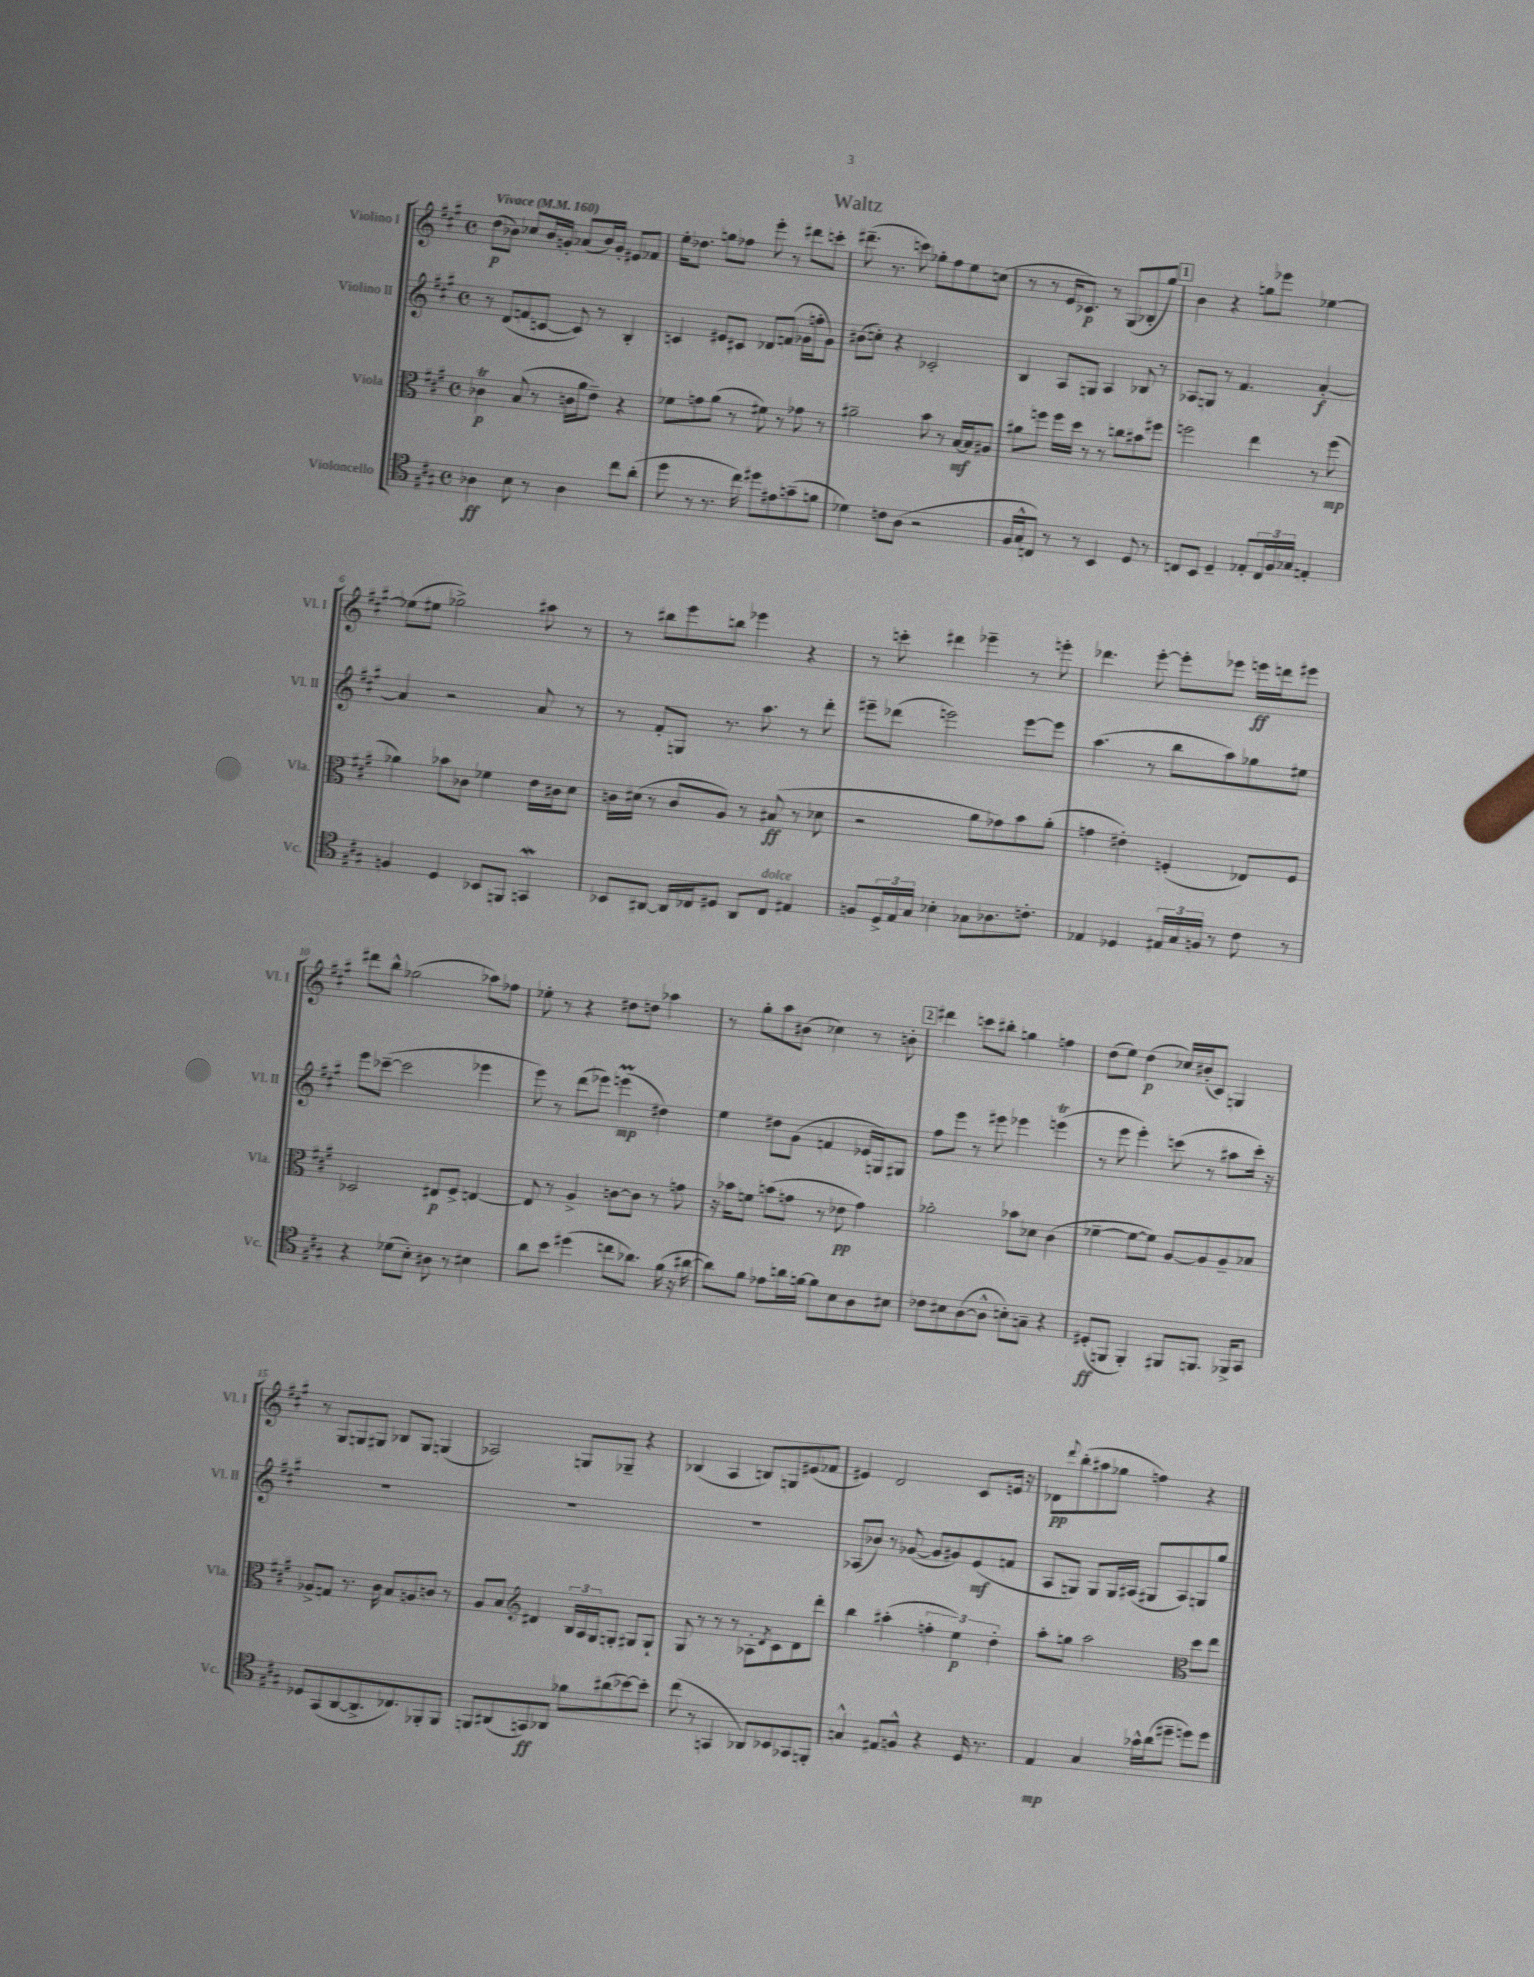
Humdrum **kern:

**kern	**kern	**kern	**kern
*staff4	*staff3	*staff2	*staff1
*clefC4	*clefC3	*clefG2	*clefG2
*k[f#c#g#]	*k[f#c#g#]	*k[f#c#g#]	*k[f#c#g#]
*M4/4	*M4/4	*M4/4	*M4/4
*met(c)	*met(c)	*met(c)	*met(c)
*MM160	*MM160	*MM160	*MM160
4A-	4c-	8r	(8dd
.	.	(8d	8b-)
8B	(8B	8f	8cc-
8r	8r	[8c	16b-
.	.	.	16g'
4A-	16c	8c])	(8a-
.	16a	.	.
.	8e~)	8r	16b-)
.	.	.	16g'
8cc#	4r	4B'	8e#
(8a'	.	.	8f-
=	=	=	=
8dd	8f-	4c	16ee'
.	.	.	8.dd-
8r	8g	.	.
8.r	(8a	8e#	8gg
.	8r	8c#	8ff-
16cc#)	.	.	.
8dd#	8f#)	8d-	8eee'
8e#	8r	(8f	8r
(8g~	8g-	16g-	8ddd#
.	.	16ff'	.
8f	8r	8g-)	8ccc'
=	=	=	=
4d-)	2a#~	(8b#	(8.ddd#~
.	.	8cc')	.
.	.	.	8.r
8c	.	4r	.
(8A	.	.	8ccc)
2r	8b	2c-'	8gg-'
.	8r	.	8ff#
.	[16B	.	8ee
.	16B]	.	.
.	8A#	.	(8cc
=	=	=	=
16F#	8a#	4B	8r
16G#^^	.	.	.
8C)	8ff	.	8r
8r	16ff	8A	16e
.	16dd	.	8.c-)
8r	8r	8G	.
4BB	8r	4A	8r
.	8cc	.	(8G#
8D	8b#	8B-	8B-'
8r	8ff#	8r	8gg#)
=	=	=	=
8C	2ff	8A-	4b
8BB	.	8G	.
4D~	.	8r	4r
.	.	4.f#	.
8E-'	4ee	.	8gg
24C	.	.	8eee-
24F#	.	.	.
24G-	.	.	.
4E'	8r	[4a'	[4ee-
.	(8ff	.	.
=	=	=	=
4F	4a-)	4a]	(8ee-]
.	.	.	8ee#
4D	8b-	2r	2gg-^)
.	8c-	.	.
8BB-	4f-	.	.
8FF	.	.	.
4GG	16e	8a	8aa#
.	16c#	.	.
.	8d	8r	8r
=	=	=	=
8BB-	16c	8r	8r
.	(16d#	.	.
[8AA#	8r	8f#'	8bb#
16AA#]	8c	8G	8eee
16C-	.	.	.
8D#	8A)	8.r	8bb
8AA#	8r	.	4eee-
.	.	8.aa	.
8C-	(8B#	.	.
4E#	8r	8r	4r
.	8d-	8ddd'	.
=	=	=	=
8F	2r	8eee#~	8r
24D^	.	(8ddd-	8ccc'
24E	.	.	.
24G#	.	.	.
4B-'	.	2eee)	4ddd#
8G-	8a	.	4eee-~
8.A-	8g-)	.	.
.	8b	[8eee	8r
8.c'	.	.	.
.	(8a'	8eee]	8eee'
=	=	=	=
4E-	4g	(4.aa	4.ddd-
4D-	4e#')	.	.
.	.	8r	[8eee'
24E#	(4F'	8bb	8eee']
24G#	.	.	.
24F	.	.	.
8r	.	8aa)	8eee-
8c#	8E-)	8gg-	16eee
.	.	.	16ddd
8r	8F	8ee#	8eee#
=	=	=	=
4r	2D-	8eee	8ddd#
.	.	([8ccc-~	8bb^^
(8d-	.	2ccc-]	(2gg-
8B')	.	.	.
8A#	8E#	.	.
8r	8F#^	.	.
4B#	[4E	4eee-	8aa-)
.	.	.	8ff-
=	=	=	=
8a	8E]	8eee)	8ee-'
8b	8r	8r	8r
(4dd#	4A^	(8ddd	4r
.	.	8eee-)	.
8cc	[8c	(4eee	8dd#
8.a-)	8c]	.	8dd
.	8r	4dd#)	4aa-
(16f#	.	.	.
16r	8g	.	.
[16a#	.	.	.
=	=	=	=
8a#])	16r	4ee	8r
.	16b-	.	.
8f#	8f	.	8gg#'
8e-	(8b	8dd#	8aa
16a	8g	(8g#	(8b#
[16f	.	.	.
8f]	8r	4f	4cc-)
8B	8e-	.	.
8A	4g)	16e-	8r
.	.	16G)	.
8B#	.	8G#	8b'
=	=	=	=
8c-	2a-'	8ff#	4ddd#
8B#	.	8eee	.
([8A	.	8r	8ccc
8A^^]	.	8eee#	8bb#'
8B')	8b-	4eee-	4gg
8G~	8d-	.	.
4r	(4c#	(4eee	4ff
=	=	=	=
(8D#'	[4f-~	8r	(8dd
8FF	.	8eee	8ee)
4FF')	8f-_	4eee')	(4dd
.	8f-])	.	.
8FF#	[8A	(8ccc	16cc-)
.	.	.	(16b#'
8.FF	8A]	8r	8c#)
.	8A~	8aa#	4G
16FF-^	.	.	.
8GG#	8B-	16ccc')	.
.	.	16r	.
=	=	=	=
8D-	8A-^	1r	8r
(8GG#	8G	.	8G#
[8AA	8.r	.	8G
8.AA^]	.	.	8G#
.	16c#	.	.
.	8B	.	8B-
8.C-)	.	.	.
.	8A	.	8G#
8FF-'	8c	.	(4G
8FF-	8r	.	.
=	=	=	=
8FF	8A	1r	2A-)
(8AA#	8B	.	.
*	*clefG2	*	*
8GG)	4d#	.	.
8AA-	.	.	.
8f-	24B	.	8G
.	24A	.	.
.	24G#	.	.
(8a#	8G'	.	8G-~
[8b-)	8G#	.	4r
8b-']	8G#`	.	.
=	=	=	=
(8cc#	8G#	1r	(4B-
8r	8r	.	.
4GG	8r	.	4A
.	8r	.	.
8AA-)	8A-'	.	8B)
.	8qd	.	.
8BB-	8c#	.	8G
8GG-	8d	.	(8e#
8FF'	8ddd'	.	8f-
=	=	=	=
4G^^	4bb	(8A-	4e#)
.	.	8b-)	.
8E#	(4aa#'	8r	2d
8F^^	.	([8g-	.
4r	6ff'	8g-]	.
.	.	8g#)	.
.	6ee)	.	.
16D	.	(8e	8c#
8.r	.	.	.
.	6dd'	.	.
.	.	8f	16e
.	.	.	16r
=	=	=	=
4E	8aa'	8A	8d-
.	.	.	8qqddd
.	8gg	8G)	(8bb'
4G#	2aa	8G	8aa#
.	.	16G	8gg-
.	.	(16A#	.
16g-^^	.	8G#	4ff)
(16a	.	.	.
8dd#~	.	8A#)	.
*	*clefC3	*	*
8dd)	8dd	8G	4r
8dd	8ee	8gg#	.
==	==	==	==
*-	*-	*-	*-
